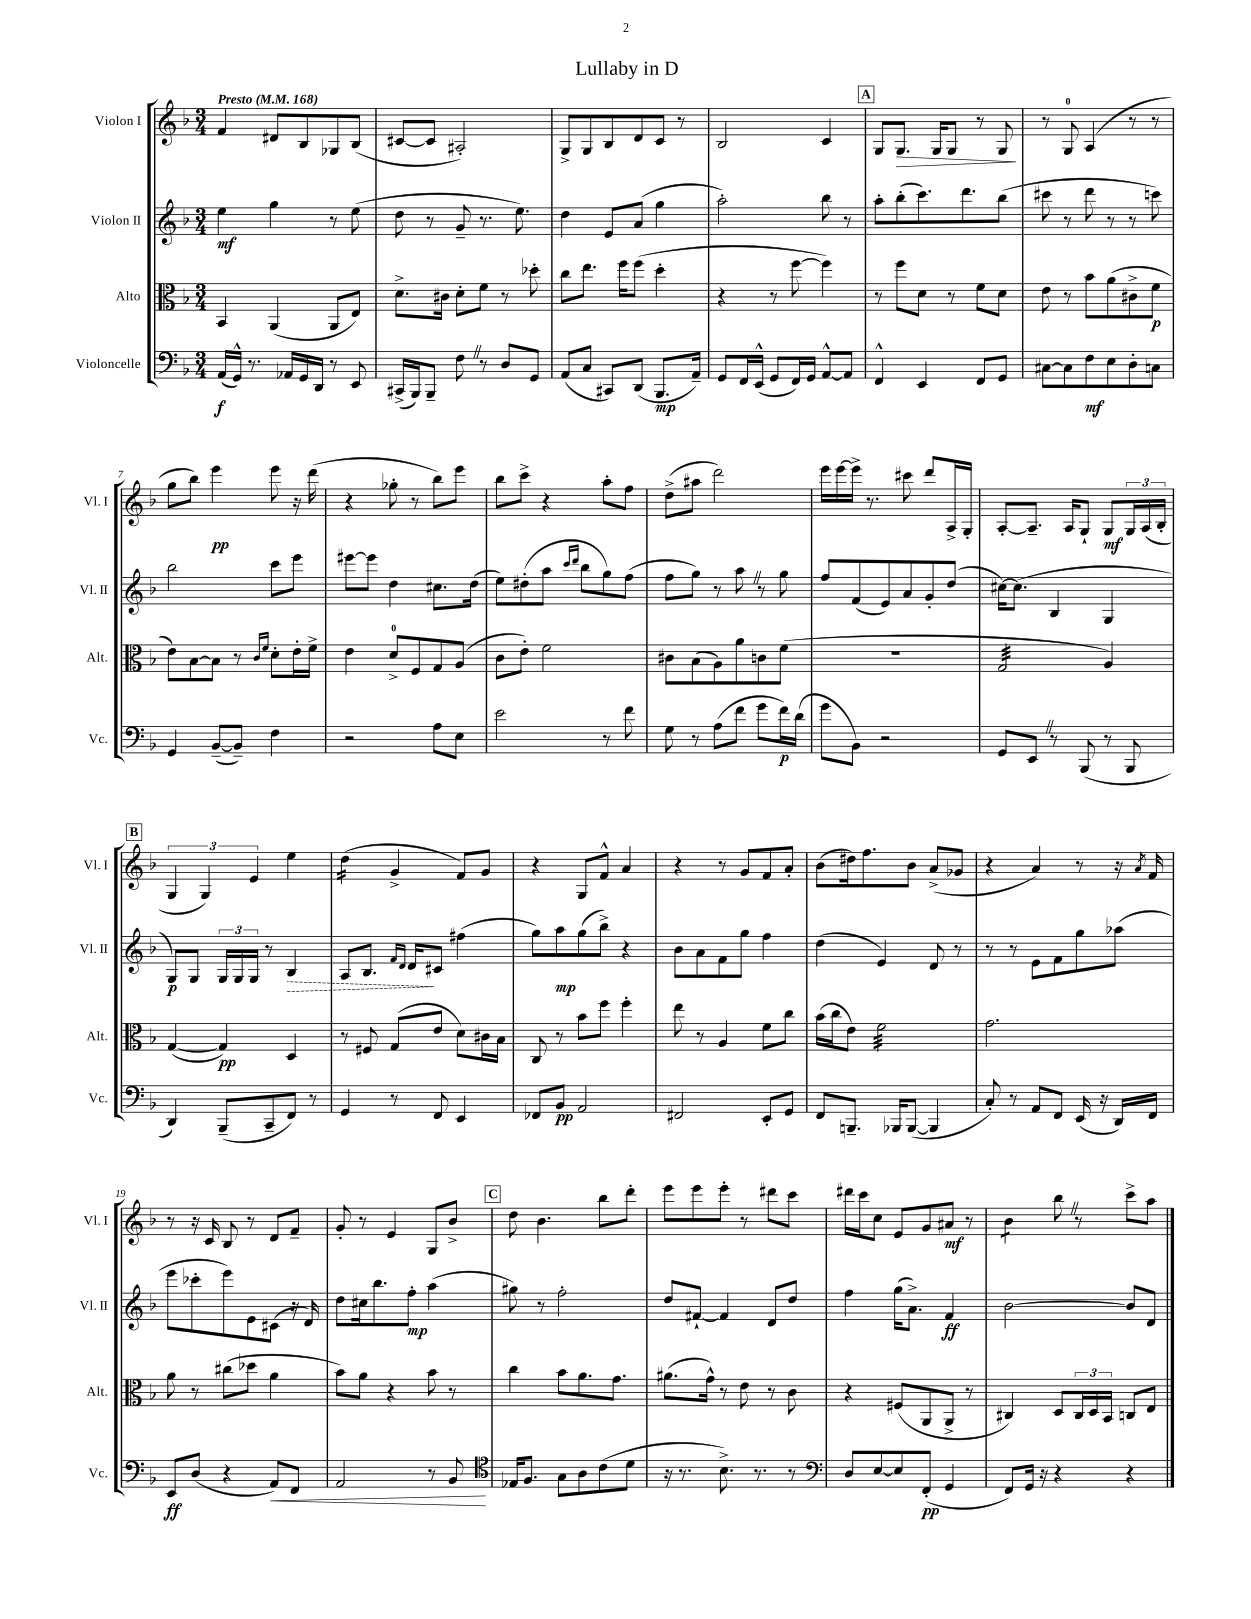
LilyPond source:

\header { title = "Lullaby in D" }
<<
\new StaffGroup <<
\new Staff = "s0" \with { instrumentName = "Violon I" shortInstrumentName = "Vl. I" } {
    \clef treble \key f \major \numericTimeSignature \time 3/4 \tempo "Presto" 4 = 168
    f'4 dis'8 bes8 ges8 bes8( |
    cis'8~ cis'8 ais2-.) |
    g8-> g8 bes8 d'8 c'8 r8 |
    bes2 c'4 |
    \mark \markup { \box "A" } g8 g8.\> g16 g8 r8 g8\! |
    r8 g8-0 a4( r8 r8 |
    g''8 bes''8) e'''4\pp e'''8 r16 d'''16( |
    r4 ges''8-. r8 bes''8) e'''8 |
    bes''8 c'''8-> r4 a''8-. f''8 |
    d''8->( ais''8 d'''2) |
    e'''16 e'''16~ e'''16-> r8. cis'''8 d'''8 a16-> g16-. |
    a8~-. a8.-- a16 g8-! g8\mf \tuplet 3/2 { g16 a16( bes16-. } |
    \mark \markup { \box "B" } \tuplet 3/2 { g4 g4) e'4 } e''4 |
    d''4:16( g'4-> f'8) g'8 |
    r4 g8 f'8-^ a'4 |
    r4 r8 g'8 f'8 a'8-. |
    bes'8( dis''16) f''8. bes'8 a'8->( ges'8 |
    r4 a'4) r8 r16 \acciaccatura { a'8 } f'16 |
    r8 r16 c'16 bes8 r8 d'8 f'8-- |
    g'8-. r8 e'4 g8 bes'8-> |
    \mark \markup { \box "C" } d''8 bes'4. bes''8 d'''8-. |
    e'''8 e'''8 e'''8-. r8 dis'''8 c'''8 |
    dis'''16 c'''16 c''8 e'8 g'8 ais'8\mf r8 |
    bes'4:8 bes''8 \once \override BreathingSign.text = \markup { \musicglyph "scripts.caesura.straight" } \breathe r8 c'''8-> a''8 \bar "|." |
}
\new Staff = "s1" \with { instrumentName = "Violon II" shortInstrumentName = "Vl. II" } {
    \clef treble \key f \major \numericTimeSignature \time 3/4
    e''4\mf g''4 r8 e''8( |
    d''8 r8 g'8-- r8. e''8.) |
    d''4 e'8 a'8( g''4 |
    a''2-.) bes''8 r8 |
    \mark \markup { \box "A" } a''8-. bes''8-.( c'''8.) d'''8. bes''8( |
    cis'''8 r8 d'''8 r8 r8 c'''8) |
    bes''2 c'''8 e'''8 |
    eis'''8~ eis'''8 d''4 cis''8. d''16( |
    e''8) dis''8-.( a''8 \grace { c'''16 d'''16 } bes''8 g''8) f''8( |
    f''8 g''8) r8 a''8 \once \override BreathingSign.text = \markup { \musicglyph "scripts.caesura.straight" } \breathe r8 g''8 |
    f''8 f'8( e'8) a'8 g'8-. d''8( |
    cis''16~) cis''8.( bes4 g4 |
    \mark \markup { \box "B" } g8\p) g8 \tuplet 3/2 { g16 g16 g16 } r8 \once \override Hairpin.style = #'dashed-line bes4\> |
    a8 bes8. \grace { f'16 d'16 } d'16\! cis'8 fis''4( |
    g''8) a''8\mp g''8( bes''8->) r4 |
    bes'8 a'8 f'8 g''8 f''4 |
    d''4( e'4) d'8 r8 |
    r8 r8 e'8 f'8 g''8 aes''8( |
    e'''8 ces'''8-. e'''8) e'8 cis'8( r16 d'16) |
    d''8 cis''16 bes''8. f''8-.\mp a''4( |
    \mark \markup { \box "C" } gis''8) r8 f''2-. |
    d''8 fis'8~-! fis'4 d'8 d''8 |
    f''4 g''16( a'8.->) f'4\ff |
    bes'2~ bes'8 d'8 \bar "|." |
}
\new Staff = "s2" \with { instrumentName = "Alto" shortInstrumentName = "Alt." } {
    \clef alto \key f \major \numericTimeSignature \time 3/4
    bes,4 a,4( a,8 e8) |
    d'8.-> cis'16 d'8-. f'8 r8 des''8-. |
    c''8 e''8. f''16 f''8( d''4-. |
    r4 r8 f''8~ f''4) |
    \mark \markup { \box "A" } r8 f''8 d'8 r8 f'8 d'8 |
    e'8 r8 bes'8 a'8( cis'8-> f'8\p |
    e'8) bes8~ bes8 r8 \grace { c'16 f'16 } d'8-. e'16-. f'16-> |
    e'4 d'8-0-> f8 g8 a8( |
    c'8 e'8-.) f'2 |
    cis'8 bes8( a8) a'8 c'8 f'8( |
    R2. |
    g2:32 a4) |
    \mark \markup { \box "B" } g4~( g4\pp) d4 |
    r8 fis8 g8( e'8 d'8) cis'16 bes16 |
    c8 r8 bes'8 f''8 f''4-. |
    e''8 r8 a4 f'8 c''8 |
    bes'16( c''16 e'8) f'2:32 |
    g'2. |
    a'8 r8 cis''8( des''8 a'4 |
    bes'8) a'8 r4 bes'8 r8 |
    \mark \markup { \box "C" } c''4 bes'8 a'8. g'8. |
    ais'8.( g'16-^) r8 e'8 r8 c'8 |
    r4 fis8( a,8 a,8-> r8 |
    cis4) d8 \tuplet 3/2 { cis16 d16 bes,16 } c8 e8 \bar "|." |
}
\new Staff = "s3" \with { instrumentName = "Violoncelle" shortInstrumentName = "Vc." } {
    \clef bass \key f \major \numericTimeSignature \time 3/4
    a,16\f( g,16-^) r8. aes,16 g,16 d,16 r8 e,8 |
    cis,16->( bes,,16) bes,,8-- f8 \once \override BreathingSign.text = \markup { \musicglyph "scripts.caesura.straight" } \breathe r8 d8 g,8 |
    a,8( c8 cis,8) d,8( bes,,8.\mp a,16--) |
    g,8 f,16 e,16-^( g,8 f,16) g,16 a,8~-^ a,8 |
    \mark \markup { \box "A" } f,4-^ e,4 f,8 g,8 |
    cis8~ cis8 f8\mf e8 d8-. c8 |
    g,4 bes,8~--( bes,8--) f4 |
    r2 a8 e8 |
    e'2 r8 f'8 |
    g8 r8 a8( f'8 g'8 f'16\p) d'16( |
    g'8 bes,8) r2 |
    g,8 e,8 \once \override BreathingSign.text = \markup { \musicglyph "scripts.caesura.straight" } \breathe r8 bes,,8( r8 bes,,8 |
    \mark \markup { \box "B" } d,4) bes,,8--( c,8-- f,8) r8 |
    g,4 r8 f,8 e,4 |
    fes,8 bes,8\pp a,2 |
    fis,2 e,8-. g,8 |
    f,8 b,,8.-- bes,,16 bes,,8~( bes,,4 |
    c8-.) r8 a,8 f,8 e,16( r16 d,16) f,16 |
    e,8\ff d8( r4 a,8\<) f,8 |
    a,2 r8 bes,8\! |
    \mark \markup { \box "C" } \clef tenor ees16 f8. g8 a8 c'8( d'8 |
    r16 r8. bes8.->) r8. r8 |
    \clef bass d8 e8~ e8 f,8-.\pp( g,4 |
    f,8) g,16 r16 r4 r4 \bar "|." |
}
>>
>>
